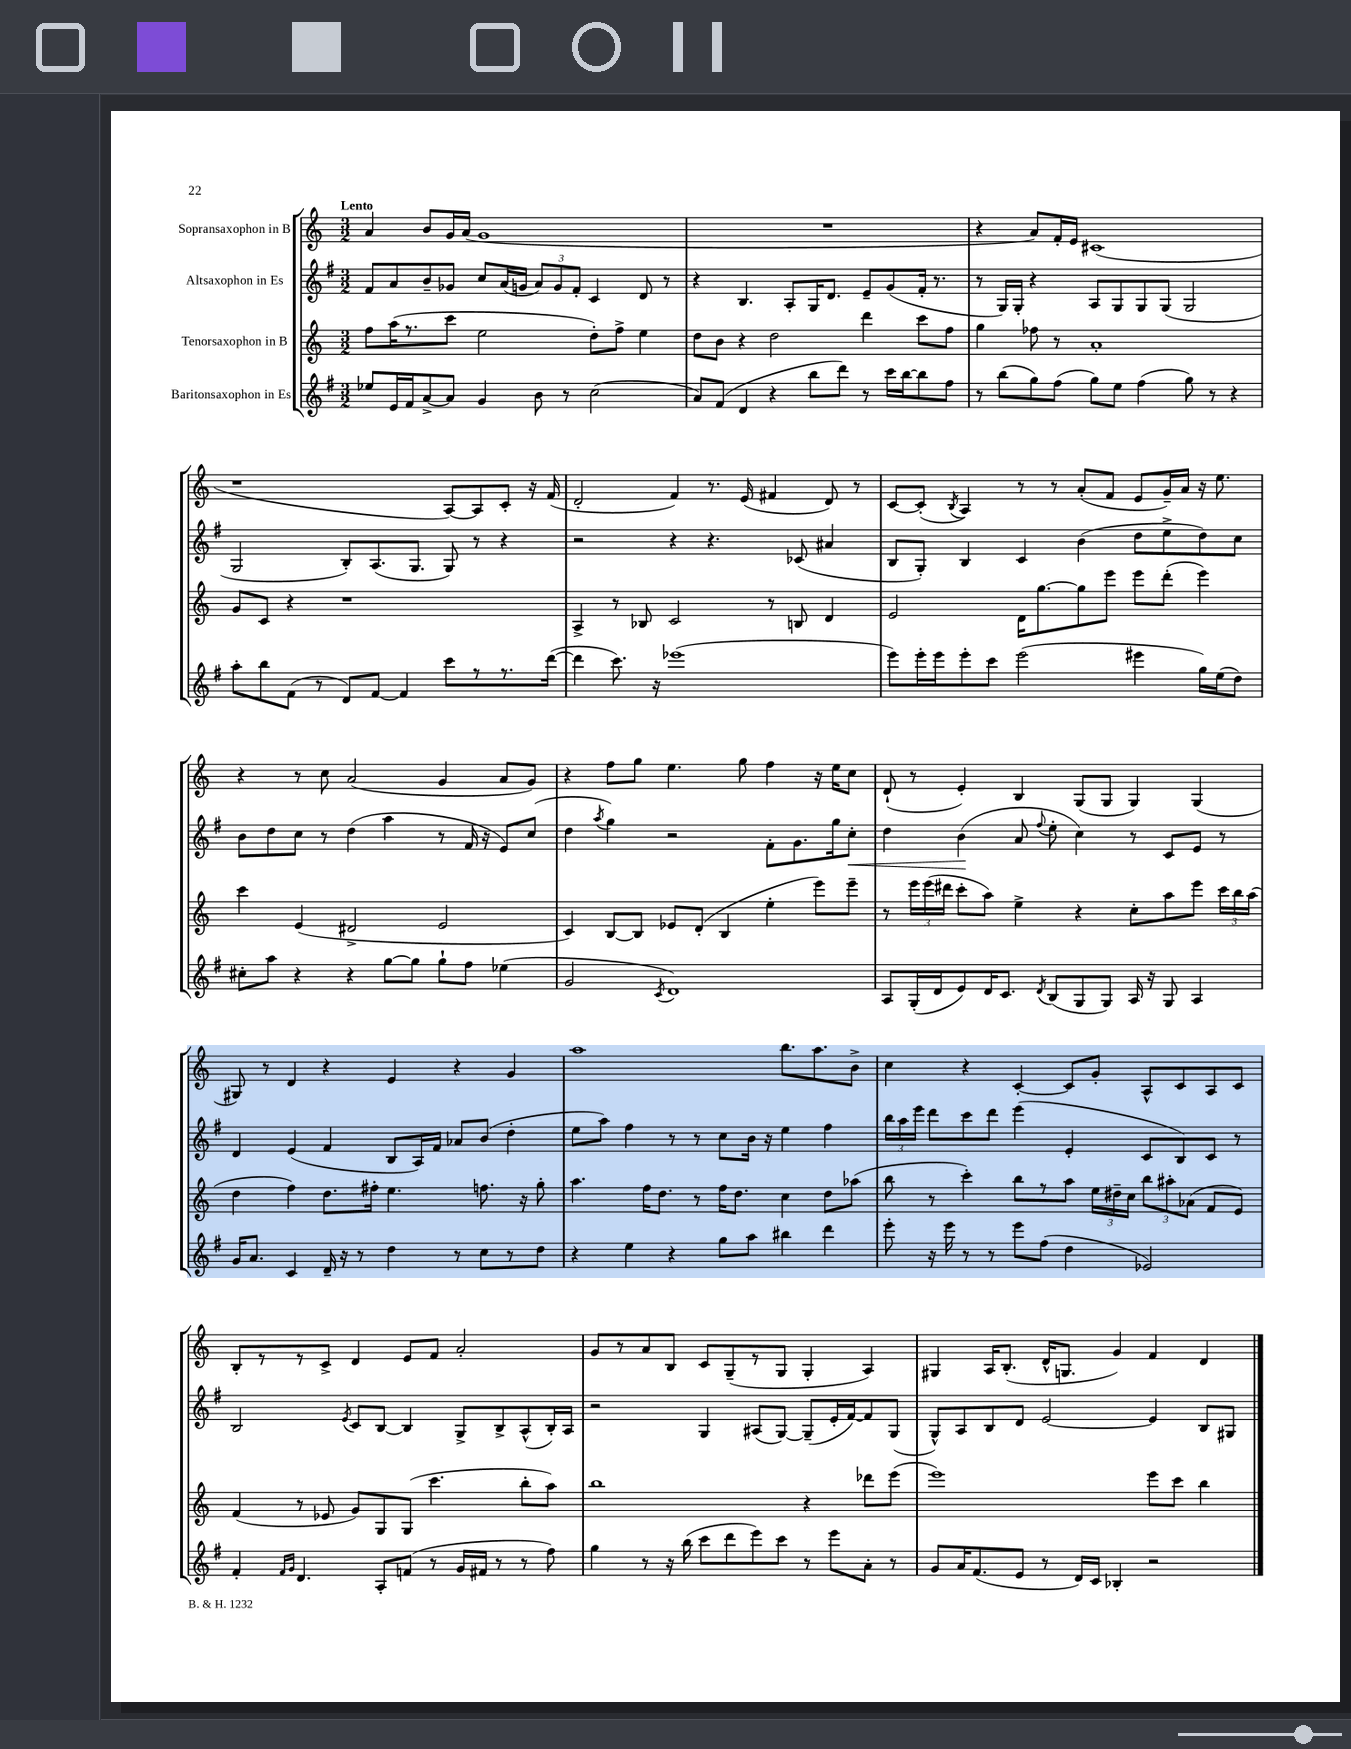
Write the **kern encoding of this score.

**kern	**kern	**kern	**kern
*staff4	*staff3	*staff2	*staff1
*clefG2	*clefG2	*clefG2	*clefG2
*k[f#]	*k[]	*k[f#]	*k[]
*M3/2	*M3/2	*M3/2	*M3/2
8ee-/L	8ff\L	8f#/L	4a/
16e/L	(16aa\K	8a/	.
16f#/J	8.r	.	.
[8a^/	.	8b~/	8b/L
8a/]J	8ccc\J	8g-/J	16g/L
.	.	.	(16a/JJ
4g/	2ee\	8cc/L	1g
.	.	(16a/L	.
.	.	16g/JJ	.
8b\	.	12a/L)	.
.	.	12g/	.
8r	.	.	.
.	.	12f#'/J	.
(2cc\	8dd'\L)	4c/	.
.	8ff^\J	.	.
.	4ee\	8d/	.
.	.	8r	.
=	=	=	=
8a/L)	8dd\L	4r	1.r
(8f#/J	8b\J	.	.
4d/	4r	4.B/	.
4r	2dd\	.	.
.	.	8A'/L	.
8bb\L	.	16G/K	.
.	.	8.d/J	.
8ddd\J)	.	.	.
8r	4ddd\	8e~/L	.
16ccc\LL	.	(8g/	.
[16bb\J	.	.	.
8bb\]	8ccc\L	16f#'/Jk	.
.	.	8.r	.
8ff#\J	8ff\J	.	.
=	=	=	=
8r	4gg\	8r	4r
(8bb\L	.	16G/LL)	.
.	.	16G'/JJ	.
8gg\)	8ff-\	4r	8a/L)
(8ff#\J	8r	.	16f'/L
.	.	.	16e/JJ
8gg\L)	1a'	8A/L	(1c#
8ee\J	.	8G/	.
(4ff#\	.	8G/	.
.	.	(8G/J	.
8gg\)	.	2G/	.
8r	.	.	.
4r	.	.	.
=	=	=	=
8aa'\L	8g/L	2G/	1r
8bb\	8c/J	.	.
(8f#\J	4r	.	.
8r	.	.	.
8d/L)	1r	8B'/L)	.
[8f#/J	.	(8.A/	.
4f#/]	.	.	.
.	.	8.G/J	.
8ccc\L	.	8G/)	[8A/L)
8r	.	8r	8A/]
8.r	.	4r	8c'/J
.	.	.	16r
([16ddd\Jk	.	.	(16f/
=	=	=	=
4ddd\]	4A^/	2r	2d'/
8.ccc\)	8r	.	.
.	8B-/	.	.
16r	.	.	.
(1eee-	2c/	4r	4f/)
.	.	4.r	8.r
.	.	.	(16e/
.	8r	.	4f#/
.	8B/	(8c-/	.
.	4d/	4a#/	8d/)
.	.	.	8r
=	=	=	=
8eee\L)	2e/	8B/L	[8c/L
16eee'\L	.	8G'/J)	(8c'/]J
16eee\J	.	.	.
.	.	.	8qB/
8eee'\	.	4B/	4A/)
8ccc\J	.	.	.
(2eee\	16d\LK	4c/	8r
.	[8.gg\	.	.
.	.	.	8r
.	8gg\]	(4b\	(8a'/L
.	8eee\J	.	8f/J
4eee#\	8eee\L	8dd\L	8e/L
.	(8ddd'\J	8ee^\	16g~/L)
.	.	.	16a/JJ
16gg\LL)	4eee\)	8dd\)	16r
(16ee\J	.	.	8.ee\
8dd\J)	.	8cc\J	.
=	=	=	=
8cc#'\L	4ccc\	8b\L	4r
8aa\J	.	8dd\	.
4r	(4e/	8cc\J	8r
.	.	8r	8cc\
4r	2d#^/	(4dd\	(2a/
[8gg\L	.	4aa\	.
8gg\]J	.	.	.
8gg`\L	2e/	8r	4g/
8ff#\J	.	16f#/	.
.	.	16r	.
(4ee-\	.	8e/L)	8a/L
.	.	(8cc/J	8g/J)
=	=	=	=
2g/	4c/)	4dd\	4r
.	.	8qaa/	.
.	[8B/L	4gg\)	8ff\L
.	8B/]J	.	8gg\J
8qc/	.	.	.
1d)	8e-/L	2r	4.ee\
.	(8d'/J	.	.
.	4B/	.	.
.	.	.	8gg\
.	4ee'\	8f#'\L	4ff\
.	.	8.g\	.
.	8eee\L)	.	16r
.	.	16gg\k	16ee\LK
.	8eee~\J	8cc'\J	8cc\J
=	=	=	=
8A/L	8r	4dd\	(8d`/
(16G'/L	24eee\LL	.	8r
.	(24eee\	.	.
16d/J	.	.	.
.	24ddd#\JJ	.	.
8e/)	8ccc'\L	(4b\	4e'/)
16d/K	8aa\J)	.	.
8.c/J	.	.	.
.	4ee^\	8a/	4B/
8qd/	.	8qqff#/	.
(8B/L	.	8ee'\	.
8G/	4r	4cc\)	(8G/L
8G/J)	.	.	8G/J
16A/	8cc'\L	8r	4G/)
16r	.	.	.
8G/	8aa\	8c/L	.
4A/	8eee\J	8e/J	(4G/
.	24ccc\LL	8r	.
.	24bb\	.	.
.	(24aa\JJ	.	.
=	=	=	=
16g/LK	4dd\	4d/	8G#/)
8.a/J	.	.	.
.	.	.	8r
4c/	4ff\)	(4e/	4d/
16d~/	8.dd\L	4f#/	4r
16r	.	.	.
8r	.	.	.
.	16ff#'\Jk	.	.
4dd\	4.ee\	8B/L	4e/
.	.	16A/L)	.
.	.	16f#/JJ	.
8r	.	8a-/L	4r
8cc\L	8.ff\	(8b/J	.
8r	.	4dd'\	4g/
.	16r	.	.
8dd\J	8gg'\	.	.
=	=	=	=
4r	4.aa\	8ee\L	1aa
.	.	8aa\J)	.
4ee\	.	4ff#\	.
.	16ff\LK	.	.
.	8.dd\J	.	.
4r	.	8r	.
.	8r	8r	.
8gg\L	16ff\LK	8cc\L	.
.	8.dd\J	.	.
8aa\J	.	16b\Jk	.
.	.	16r	.
4bb#\	4cc\	4ee\	8.bb\L
.	.	.	8.aa\
4ddd\	8dd\L	4ff#\	.
.	(8aa-\J	.	8b^\J
=	=	=	=
8eee'\	8bb\	24bb\LL	4cc\
.	.	24aa\	.
.	.	24eee\JJ	.
16r	8r	8ddd\L	.
16eee\	.	.	.
8r	4ccc'\)	8ccc\	4r
8r	.	8ddd\J	.
8eee\L	8bb\L	(4eee\	[4c'/
(8ff#\J	8r	.	.
4dd\	8aa\J	4e'/	8c/]L
.	24ee\LL	.	8g'/J
.	24dd#~\	.	.
.	24cc\JJ	.	.
2e-/)	12bb\L	8c/L	8A^^/L
.	12aa#'\	.	.
.	.	8B/)	8c/
.	(12a-\J	.	.
.	8f/L	8c/J	8A/
.	8e/J)	8r	8c/J
=	=	=	=
4f#'/	(4f/	2B/	8B'/L
.	.	.	8r
16qqf#/LL	.	.	.
16qqg/JJ	.	.	.
4.d/	8r	.	8r
.	8e-/	.	8c^/J
.	.	8qe/	.
.	8g/L)	8c/L	4d/
8A'/L	8G/	[8B/J	.
(8f/J	(8G/J	4B/]	8e/L
8r	4.ccc\	.	8f/J
16g/LL	.	8G^/L	2a'/
16f#/JJ	.	.	.
8r	.	8B^/	.
8r	8bb'\L	(8A^^/	.
8ff#\)	8aa\J)	16B'/L)	.
.	.	16A/JJ	.
=	=	=	=
4gg\	1bb	2r	8g/L
.	.	.	8r
8r	.	.	8a/
16r	.	.	8B/J
(16bb\	.	.	.
8ccc\L	.	4G/	8c/L
8ddd\	.	.	(8G~/
8eee\)	.	(8A#/L	8r
8ccc\J	.	[8G/J)	8G/J
8r	4r	(8G~/]L	4G'/
8eee\L	.	16e'/L	.
.	.	[16f#/J)	.
8a'\J	8ddd-\L	8f#/]	4A/)
8r	(8eee\J	(8G/J	.
=	=	=	=
8g/L	1eee)	8G^^/L)	4G#/
16a/K	.	8A/	.
(8.f#/	.	.	.
.	.	8B/	16A/LK
.	.	.	(8.B'/J
8e/J	.	8d/J	.
8r	.	[2e/	16d^^/LK
.	.	.	8.G/J
16d/LL)	.	.	.
16c/JJ	.	.	.
4B-'/	.	.	4g/)
2r	8eee\L	4e/]	4f/
.	8ccc\J	.	.
.	4bb\	8B/L	4d/
.	.	8G#/J	.
==	==	==	==
*-	*-	*-	*-
